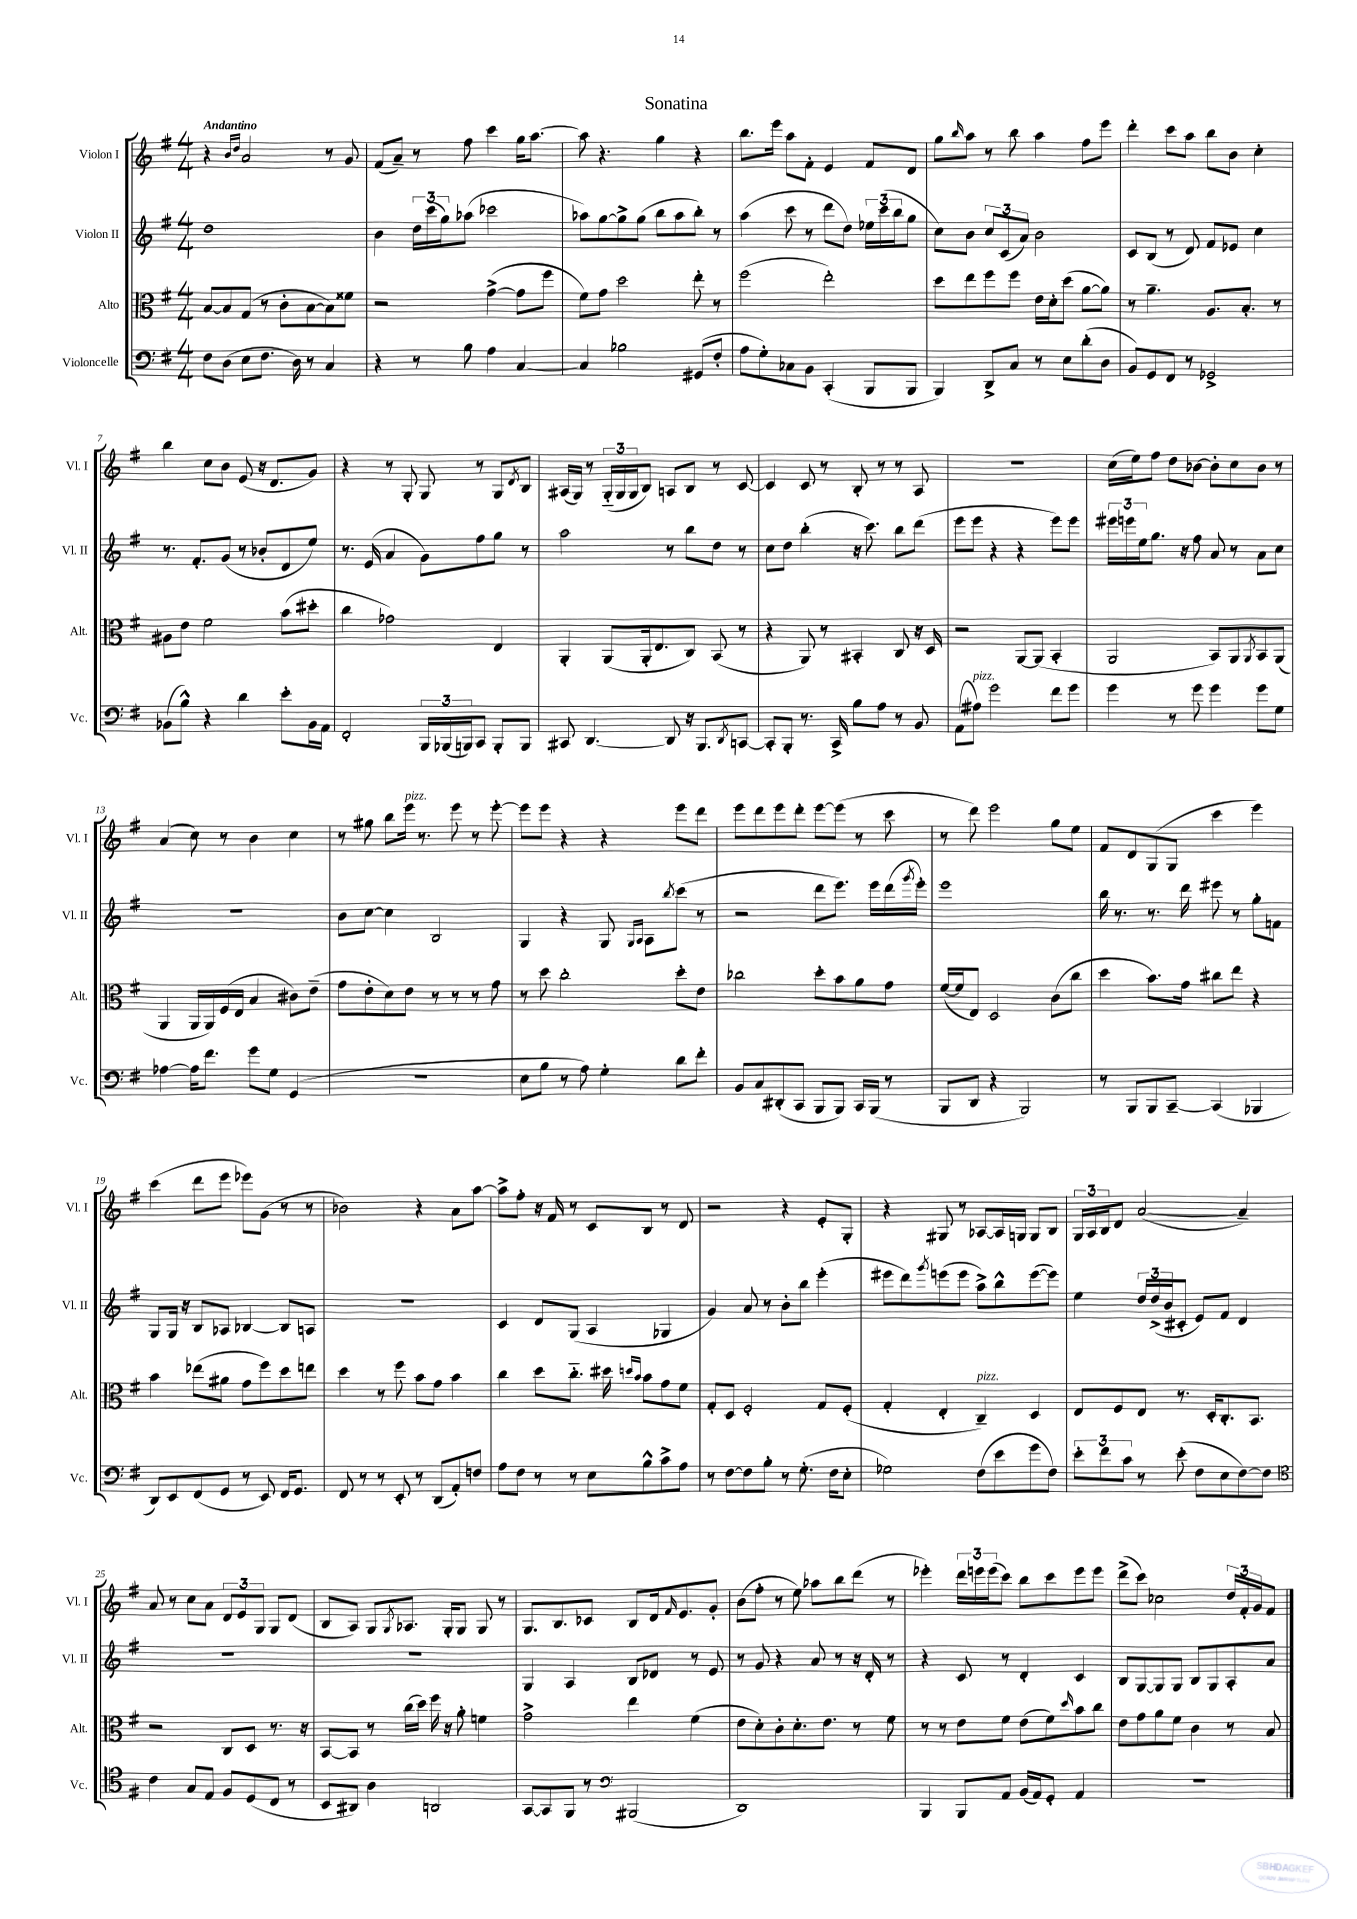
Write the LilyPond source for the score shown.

\header { title = "Sonatina" }
<<
\new StaffGroup <<
\new Staff = "s0" \with { instrumentName = "Violon I" shortInstrumentName = "Vl. I" } {
    \clef treble \key g \major \numericTimeSignature \time 4/4 \tempo "Andantino"
    r4 \grace { b'16 d''16 } a'2 r8 g'8 |
    fis'8( a'8--) r8 fis''8 c'''4 g''16 a''8.~ |
    a''8 r4. g''4 r4 |
    b''8. e'''16 a''8 fis'8-. e'4 fis'8 d'8 |
    g''8 \grace { b''16 } a''8 r8 b''8 a''4 fis''8 e'''8 |
    d'''4-. c'''8 a''8 b''8 b'8 c''4-. |
    b''4 c''8 b'8 e'8( r16 d'8. g'8) |
    r4 r8 g8-. g8 r8 g8 \acciaccatura { d'8 } b8 |
    ais16( g16) r8 \tuplet 3/2 { g16-_( g16 g16 } b8) a8 b8 r8 c'8~ |
    c'4 c'8 r8 b8-. r8 r8 a8 |
    R1 |
    c''16( e''16) fis''8 d''8 bes'8~ bes'8-. c''8 bes'8 r8 |
    a'4( c''8) r8 b'4 c''4 |
    r8 gis''8 b''8 e'''16^\markup { \italic "pizz." } r8. e'''8 r8 e'''8~-. |
    e'''8 e'''8 r4 r4 e'''8 d'''8 |
    e'''8 d'''8 e'''8 d'''8-. e'''8~ e'''8( r8 c'''8 |
    r8 d'''8) e'''2 g''8 e''8 |
    fis'8 d'8 g8( g8 c'''4 e'''4) |
    c'''4( d'''8 e'''8 ees'''8) g'8( r8 r8 |
    bes'2) r4 a'8 a''8~ |
    a''8-> fis''8-. r16 fis'16 r8 c'8 b8 r8 d'8 |
    r2 r4 e'8-. g8-. |
    r4 gis8 r8 aes8~ aes16 g16 g8 b8 |
    \tuplet 3/2 { g16 a16 b16 } d'8 a'2~( a'4--) |
    a'8 r8 c''8 a'8 \tuplet 3/2 { d'8 e'8 g8 } g8 d'8( |
    b8 a8) g8 \acciaccatura { g8 } aes8. g16-. g8 g8 r8 |
    g8. b8. ces'8 b8 d'16 \grace { fis'16 } e'8. g'8-. |
    b'8( fis''8-. r8 e''8) aes''8 b''8 d'''8( r8 |
    ees'''4-.) \tuplet 3/2 { d'''16 e'''16 e'''16( } c'''8) b''8 c'''8 e'''8 e'''8 |
    d'''8->( c'''8) ces''2 \tuplet 3/2 { d''16 fis'16-. g'16 } fis'8 \bar "|." |
}
\new Staff = "s1" \with { instrumentName = "Violon II" shortInstrumentName = "Vl. II" } {
    \clef treble \key g \major \numericTimeSignature \time 4/4
    d''1 |
    b'4 \tuplet 3/2 { d''16 c'''16( g''16) } aes''8( ces'''2 |
    aes''8) g''8~ g''8-> g''8( b''8 aes''8 b''8-.) r8 |
    a''4( c'''8 r8 d'''8 d''8) \tuplet 3/2 { ees''16 c'''16( b''16 } g''8 |
    c''8) b'8 \tuplet 3/2 { c''8 c'8( a'8) } b'2 |
    c'8 b8( r8 d'8) fis'8 ees'8 c''4 |
    r8. fis'8.-. g'8( r8 bes'8-. d'8 e''8) |
    r8. e'16( a'4 g'8) fis''8 g''8 r8 |
    a''2 r8 b''8 d''8 r8 |
    c''8 d''8 b''4-.( r16 c'''8.) b''8 d'''8( |
    e'''8 e'''8 r4 r4 e'''8) e'''8 |
    \tuplet 3/2 { eis'''16 e'''16 e''16 } g''8. r16 fis''8 a'8 r8 a'8 c''8 |
    R1 |
    b'8 c''8~ c''4 b2 |
    g4 r4 g8 \grace { g16 a16 } a8 \acciaccatura { b''8 } c'''8( r8 |
    r2 d'''8 e'''8.) e'''16 d'''16( \acciaccatura { g'''8 } e'''16-.) |
    e'''1 |
    b''16 r8. r8. d'''16 eis'''8 r8 g''8-. f'8 |
    g8 g16 r16 b8 aes8 bes4~ bes8 a8 |
    R1 |
    c'4 d'8 g8( a4 ges4 |
    g'4) a'8 r8 b'8-. b''8 e'''4-.( |
    eis'''8 d'''8) \acciaccatura { g'''8 } e'''8( e'''8 a''8->) b''8-^ e'''8~( e'''8) |
    e''4 \tuplet 3/2 { d''16 d''16->( b'16 } cis'8-. e'8) fis'8 d'4 |
    R1 |
    R1 |
    g4 a4 b8 des'8 r8 e'8 |
    r8 g'8 r4 a'8 r8 r16 d'16-. r8 |
    r4 c'8 r8 d'4-. c'4 |
    b8 g8~ g8 g8 b8 g8 a8-. a'8 \bar "|." |
}
\new Staff = "s2" \with { instrumentName = "Alto" shortInstrumentName = "Alt." } {
    \clef alto \key g \major \numericTimeSignature \time 4/4
    b8~ b8 g8( r8 c'8-. b8~ b8) fisis'8 |
    r2 g'4~->( g'8 fis''8 |
    fis'8) g'8 d''2 e''8-. r8 |
    fis''2( e''2-.) |
    d''8 e''8 fis''8 fis''8 e'16 d'16-. d''8( a'8~ a'8) |
    r8 a'4.-- a8. b8.-. r8 |
    ais8 e'8 fis'2 b'8( dis''8-. |
    c''4 ges'2) e4 |
    a,4-. a,8( a,16-. e8. c8) b,8( r8 |
    r4 a,8) r8 bis,4-. c8 r16 d16 |
    r2 a,8~ a,8( b,4-. |
    a,2 b,8) a,8 \acciaccatura { a,8 } b,8 a,8( |
    a,4 a,16 a,16) fis16( e16 b4 cis'8) e'8--( |
    g'8 e'8-. d'8) e'8 r8 r8 r8 g'8 |
    r8 d''8 c''2-. d''8-. e'8 |
    ces''2 d''8-. b'8 a'8 g'8 |
    fis'16~( fis'16 e8) d2 c'8( c''8 |
    d''4 b'8.) g'16 cis''8 e''8 r4 |
    b'4 ees''8( ais'8 g'8 fis''8) d''8 e''8 |
    d''4 r8 fis''8 b'8 g'8 b'4 |
    c''4 d''8 c''8.-_ dis''16 \grace { d''16 b'16 } b'8 g'8 fis'8 |
    g8-. d8 fis2-. g8 fis8-.( |
    g4-. e4-. c4--^\markup { \italic "pizz." }) d4 |
    e8 fis8 e8 r8. d16-. c8.-. b,8. |
    r2 c8 d8 r8. r16 |
    b,8~ b,8 r8 c''16( d''16) fis''16 r16 a'8-. f'4 |
    g'2-> e''4 fis'4( |
    e'8 d'8-.) c'8-. d'8.-. e'8. r8 fis'8 |
    r8 r8 e'8 fis'8 e'8( fis'8) \grace { d''16 } b'8 c''8 |
    e'8 g'8 a'8 fis'8 c'4 r8 b8 \bar "|." |
}
\new Staff = "s3" \with { instrumentName = "Violoncelle" shortInstrumentName = "Vc." } {
    \clef bass \key g \major \numericTimeSignature \time 4/4
    fis8 d8( e8 fis8. d16) r8 c4 |
    r4 r8 b8 a4 c4~ |
    c4 bes2 gis,8( fis8-. |
    a8 g8-.) ces8 b,8 c,4-.( b,,8 b,,8 |
    b,,4) d,8-> c8 r8 e8 d'8-.( d8 |
    b,8) g,8 fis,8 r8 ges,2-> |
    bes,8( b8-^) r4 d'4 e'8-. bes,16 a,16 |
    fis,2-. \tuplet 3/2 { b,,16 bes,,16( b,,16) } c,8 b,,8-. b,,8 |
    cis,8 d,4.~ d,8 r16 b,,8. \acciaccatura { d,8 } c,8~ |
    c,8-. b,,8-. r8. c,16-> b8 a8 r8 b,8 |
    a,8( ais8^\markup { \italic "pizz." }) g'2 fis'8 g'8 |
    g'4 r8 g'8 g'4 g'8 g8 |
    aes4~ aes16 fis'8. g'8 g8 g,4( |
    R1 |
    e8 b8 r8 a8) g4-. d'8 fis'8-. |
    b,8 c8 dis,8-.( c,8 b,,8 b,,8) c,16 b,,16( r8 |
    b,,8 d,8 r4 b,,2) |
    r8 b,,8 b,,8 c,8~-- c,4( bes,,4 |
    d,8) e,8 fis,8( g,8 r8 e,8) fis,16 g,8. |
    fis,8 r8 r8 e,8-. r8 d,8( a,8-.) f8 |
    a8 fis8 r8 r8 e8 b8-^ c'8-> a8 |
    r8 fis8~ fis8 b8-. r8 g8.-.( fis16 e8-. |
    ges2) fis8( e'8 g'8 fis8) |
    \tuplet 3/2 { e'8-. fis'8 c'8 } r8 e'8-.( fis8 e8 fis8~) fis8 |
    \clef tenor c'4 g8 e8 fis8 d8( c8 r8 |
    b,8 ais,8) a4 a,2 |
    g,8~ g,8 fis,8 r8 \clef bass bis,,2( |
    d,1) |
    b,,4 b,,8 a,8 b,16( a,16) g,8-. a,4 |
    R1 \bar "|." |
}
>>
>>
